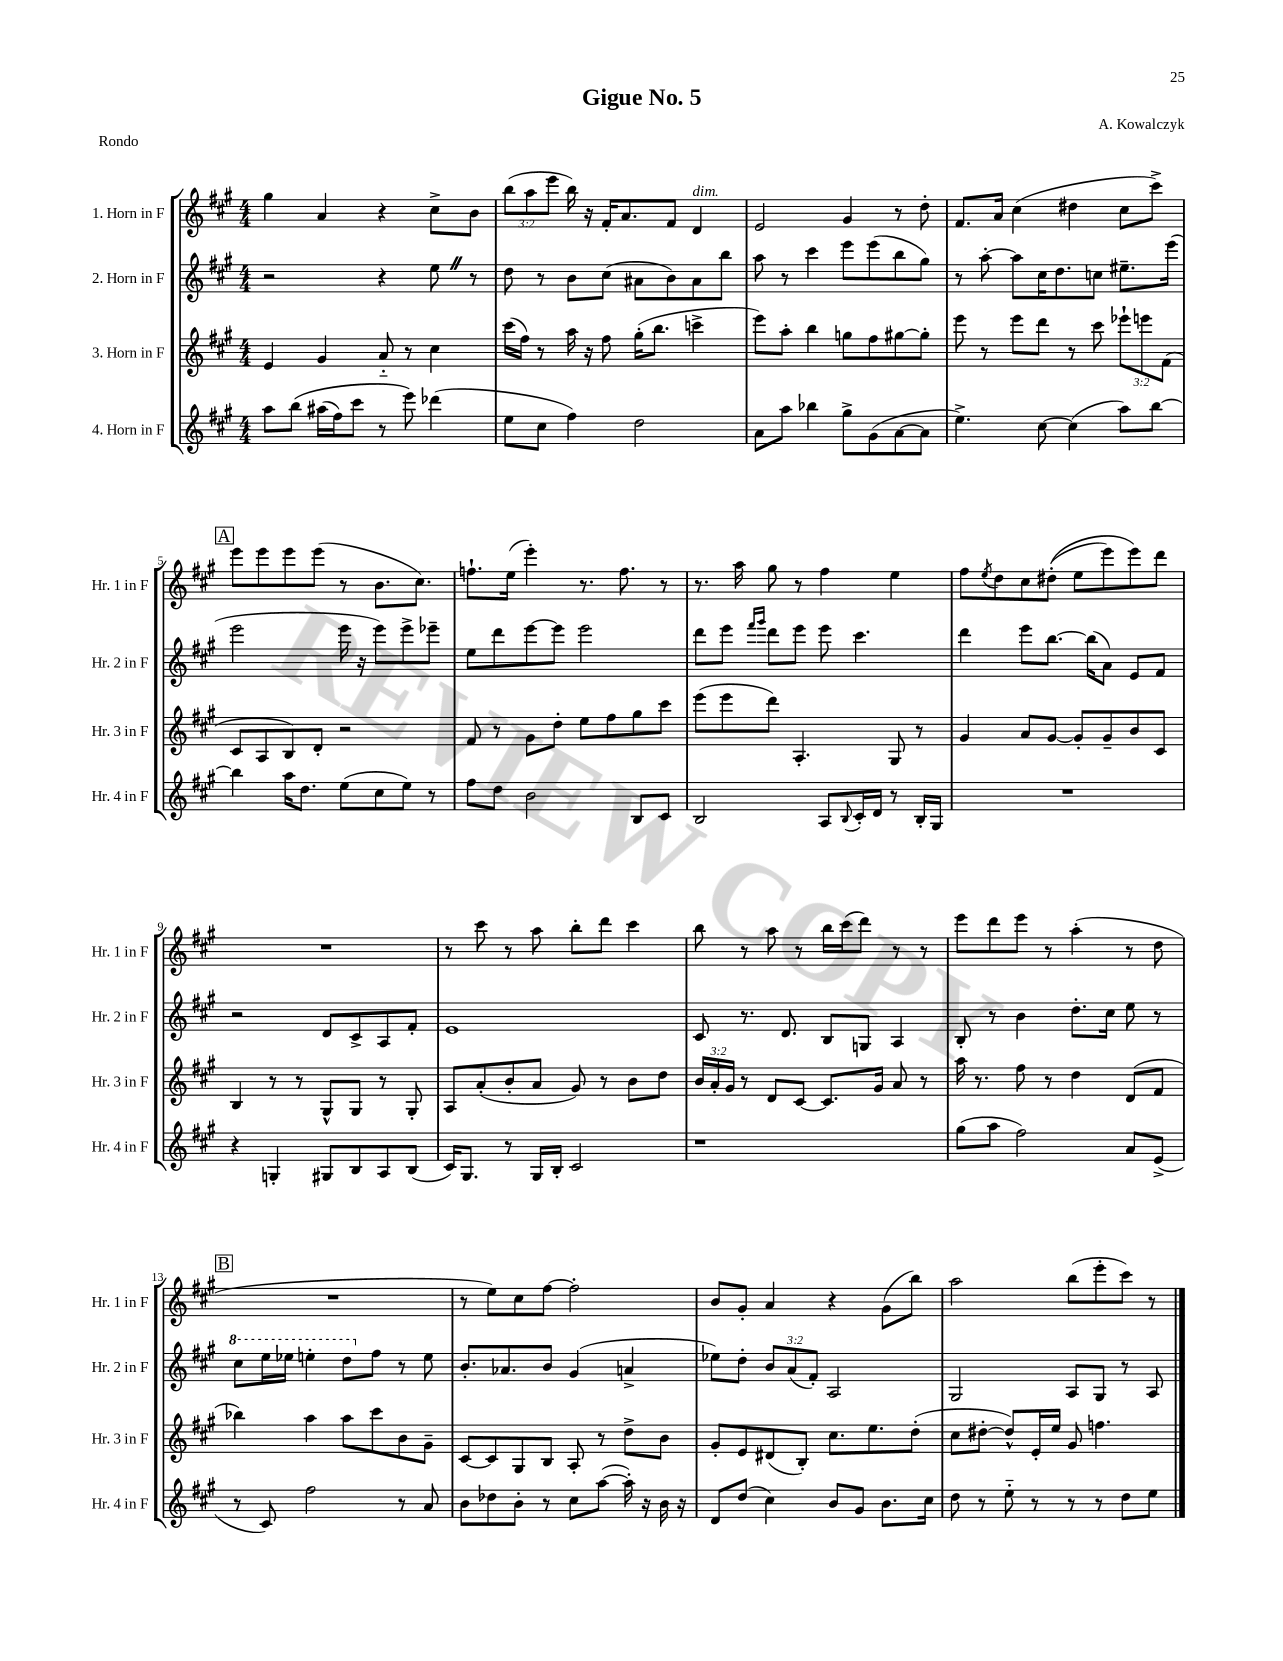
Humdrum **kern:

**kern	**kern	**kern	**kern
*staff4	*staff3	*staff2	*staff1
*clefG2	*clefG2	*clefG2	*clefG2
*k[f#c#g#]	*k[f#c#g#]	*k[f#c#g#]	*k[f#c#g#]
*M4/4	*M4/4	*M4/4	*M4/4
8aa\L	4e/	2r	4gg#\
&(8bb\J	.	.	.
(16aa#\LL	4g#/	.	4a/
16ff#\J)	.	.	.
8ccc#\J	.	.	.
8r	8a'~/	4r	4r
8eee\&)	8r	.	.
(4ddd-\	4cc#\	8ee\	8cc#^\L
.	.	8r	8b\J
=	=	=	=
8ee\L	(16ccc#\LL	8dd\	(12bb\L
.	16ff#\JJ)	.	.
.	.	.	12aa\
8cc#\J	8r	8r	.
.	.	.	12eee\J
4ff#\)	16aa\	8b\L	16bb\)
.	16r	.	16r
.	8ff#\	(8cc#\J	16f#'/LK
.	.	.	8.a/
2dd\	(16gg#'\LK	8a#\L	.
.	8.bb\J	.	.
.	.	8b\)	8f#/J
.	4ccc^\	8a#\	4d/
.	.	8bb\J	.
=	=	=	=
8a\L	8eee\L)	8aa\	2e/
8aa\J	8aa'\J	8r	.
4bb-\	4bb\	4ccc#\	.
8gg#^\L	8gg\L	8eee\L	4g#/
(8g#\	8ff#\	(8eee\	.
[8a\	[8gg#\	8bb\	8r
8a\]J	8gg#'\]J	8gg#\J)	8dd'\
=	=	=	=
4.ee^\)	8eee\	8r	8.f#/L
.	8r	[8aa'\	.
.	.	.	16a/Jk
.	8eee\L	8aa\]L	(4cc#\
[8cc#\	8ddd\J	16cc#\K	.
.	.	8.dd\	.
(4cc#\]	8r	.	4dd#\
.	8ccc#\	8cc\J	.
8aa\L)	12eee-`\L	8.ee#~\L	8cc#\L
.	12eee\	.	.
[8bb\J	.	.	8ccc#^\J)
.	(12f#\J	.	.
.	.	(16eee\Jk	.
=	=	=	=
4bb\]	8c#/L	2eee\	8eee\L
.	8A/	.	8eee\
16aa\LK	8B/)	.	8eee\
8.dd\J	.	.	.
.	8d'/J	.	(8eee\J
(8ee\L	2r	16eee\	8r
.	.	16r	.
8cc#\	.	8eee\L)	8.b\L
8ee\J)	.	8eee^\	.
.	.	.	8.cc#\J)
8r	.	8eee-~\J	.
=	=	=	=
8ff#\L	8f#/	8ee\L	8.ff`\L
8dd\J	8r	8ddd\	.
.	.	.	(16ee\Jk
2b\	8g#\L	[8eee\	4eee'\)
.	8dd'\J	8eee\]J	.
.	8ee\L	2eee\	8.r
.	8ff#\	.	.
.	.	.	8.ff\
8B/L	8gg#\	.	.
8c#/J	8ccc#\J	.	8r
=	=	=	=
2B/	(8eee\L	8ddd\L	8.r
.	8eee\	8eee\J	.
.	.	.	16aa\
.	.	16qqfff#/LL	.
.	.	16qqggg#/JJ	.
.	8ddd\J)	8ddd\L	8gg#\
.	4.A'/	8eee\J	8r
8A/L	.	8eee\	4ff#\
8qqB/	.	.	.
16c#'/L	.	4.ccc#\	.
16d/JJ	.	.	.
8r	8G#/	.	4ee\
16B'/LL	8r	.	.
16G#/JJ	.	.	.
=	=	=	=
1r	4g#/	4ddd\	8ff#\L
.	.	.	8qee/
.	.	.	8dd\
.	8a/L	8eee\L	8cc#\
.	[8g#/J	[8.bb\J	&((8dd#'\J
.	8g#'/]L	.	8ee\L
.	.	(16bb\]LK	.
.	8g#~/	8a\J)	8eee\)
.	8b/	8e/L	8eee\&)
.	8c#/J	8f#/J	8ddd\J
=	=	=	=
4r	4B/	2r	1r
4G'/	8r	.	.
.	8r	.	.
8G#/L	8G#^^/L	8d/L	.
8B/	8G#/J	8c#^/	.
8A/	8r	8A/	.
(8B/J	8G#'/	8f#'/J	.
=	=	=	=
16c#/LK)	8A/L	1e	8r
8.G#/J	.	.	.
.	(8a'/	.	8ccc#\
8r	8b'/	.	8r
16G#/LL	8a/J	.	8aa\
16B'/JJ	.	.	.
2c#/	8g#/)	.	8bb'\L
.	8r	.	8ddd\J
.	8b\L	.	4ccc#\
.	8dd\J	.	.
=	=	=	=
1r	24b/LL	8c#/	8bb\
.	24a'/	.	.
.	24g#/JJ	.	.
.	8r	8.r	8r
.	8d/L	.	8aa\
.	.	8.d/	.
.	[8c#/J	.	8r
.	8.c#/]L	8B/L	16bb\LL
.	.	.	(16ccc#\J
.	.	8G/J	8ddd\J)
.	16g#/Jk	.	.
.	8a/	4A/	8r
.	8r	.	8r
=	=	=	=
(8gg#\L	16aa\	8B'/	8eee\L
.	8.r	.	.
8aa\J	.	8r	8ddd\
2ff#\)	8ff#\	4b\	8eee\J
.	8r	.	8r
.	4dd\	8.dd'\L	(4aa'\
.	.	16cc#\Jk	.
8a/L	(8d/L	8ee\	8r
(8e^/J	8f#/J	8r	8dd\
=	=	=	=
8r	4bb-\)	8ccc#\L	1r
8c#/)	.	16eee\L	.
.	.	16eee-\JJ	.
2ff#\	4aa\	4eee'\	.
.	8aa\L	8ddd\L	.
.	8ccc#\	8ff#\J	.
8r	8b\	8r	.
8a/	8g#~\J	8ee\	.
=	=	=	=
8b\L	[8c#/L	8.b'/L	8r
8dd-\	8c#/]	.	8ee\L)
.	.	8.a-/	.
8b'\J	8G#/	.	8cc#\
8r	8B/J	8b/J	[8ff#\J
8cc#\L	8A'/	(4g#/	2ff#'\]
([8aa\J	8r	.	.
16aa'\])	8dd^\L	4a^/	.
16r	.	.	.
16b\	8b\J	.	.
16r	.	.	.
=	=	=	=
8d/L	8g#'/L	8ee-\L)	8b/L
(8dd/J	8e/	8dd'\J	8g#'/J
4cc#\)	(8d#/	12b/L	4a/
.	.	(12a/	.
.	8B'/J)	.	.
.	.	12f#'/J)	.
8b/L	8.cc#\L	2A/	4r
8g#/J	.	.	.
.	8.ee\	.	.
8.b\L	.	.	(8g#\L
.	(8dd'\J	.	8bb\J)
16cc#\Jk	.	.	.
=	=	=	=
8dd\	8cc#\L	2G#/	2aa\
8r	[8dd#'\J	.	.
8ee'~\	8dd#^^/]L)	.	.
8r	16e'/L	.	.
.	16ee/JJ	.	.
8r	8g#/	8A/L	(8bb\L
8r	4.ff\	8G#/J	8eee'\
8dd\L	.	8r	8ccc#\J)
8ee\J	.	8A/	8r
==	==	==	==
*-	*-	*-	*-
